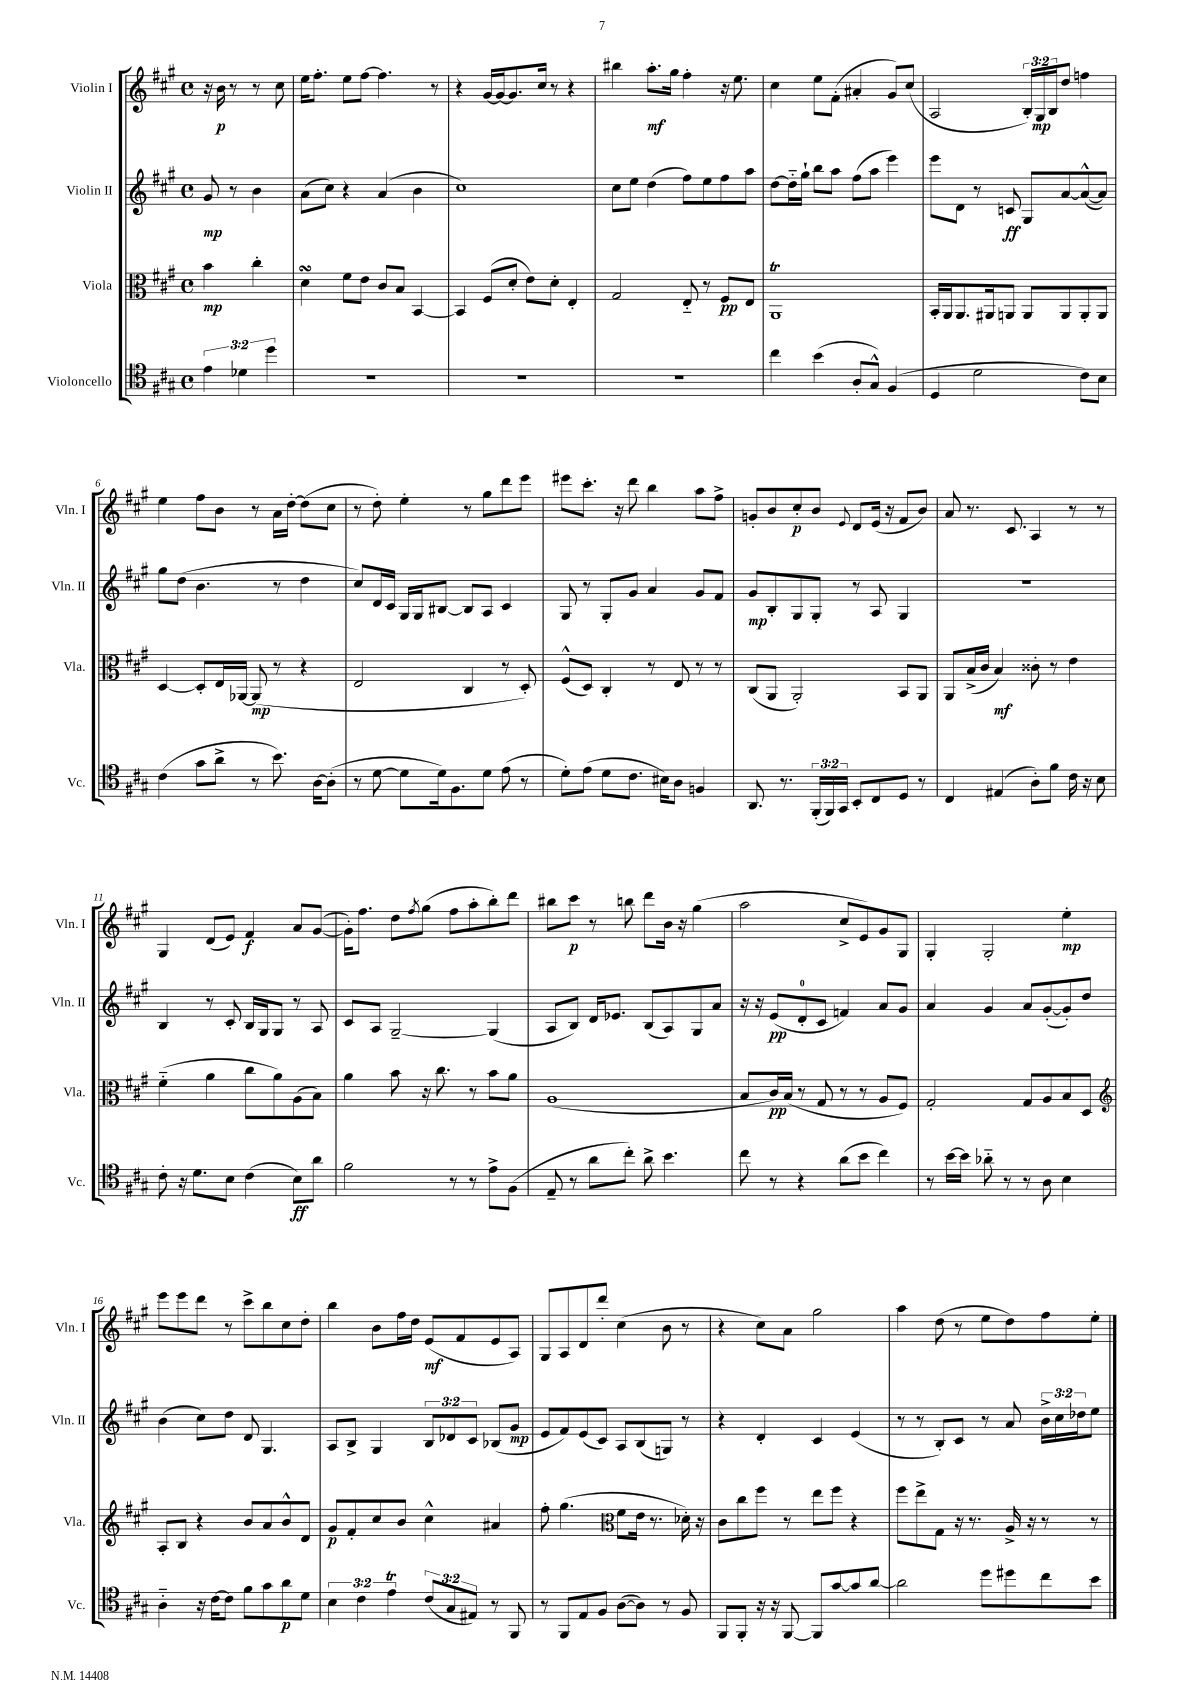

**kern	**kern	**kern	**kern
*staff4	*staff3	*staff2	*staff1
*clefC4	*clefC3	*clefG2	*clefG2
*k[f#c#g#]	*k[f#c#g#]	*k[f#c#g#]	*k[f#c#g#]
*M4/4	*M4/4	*M4/4	*M4/4
*met(c)	*met(c)	*met(c)	*met(c)
6e	4b	8g#	16r
.	.	.	16b
.	.	8r	8r
6d-	.	.	.
.	4cc#'	4b	8r
6dd	.	.	.
.	.	.	8cc#
=	=	=	=
1r	4d	(8a	16ee
.	.	.	8.ff#'
.	.	8cc#)	.
.	8f#	4r	8ee
.	8e	.	[8ff#
.	8c#	(4a	4.ff#]
.	8B	.	.
.	[4BB	4b	.
.	.	.	8r
=	=	=	=
1r	4BB]	1cc#)	4r
.	(8F#	.	[16g#
.	.	.	16g#_
.	8d'	.	8.g#]
.	8e)	.	.
.	.	.	16cc#
.	8d'	.	8r
.	4E'	.	4r
=	=	=	=
1r	2G#	8cc#	4bb#
.	.	8ee	.
.	.	(4dd	8.aa'
.	.	.	16gg#
.	8E'~	8ff#)	4ff#'
.	8r	8ee	.
.	8F#	8ff#	16r
.	.	.	8.ee
.	8E	8aa	.
=	=	=	=
4cc#	1AA	[8dd	4cc#
.	.	16dd'~]	.
.	.	16gg#`	.
(4b	.	8bb	8ee
.	.	8aa	(8f#'
8A'	.	(8ff#	4a#'
8G#^^)	.	8aa	.
(4F#	.	4eee)	8g#)
.	.	.	(8cc#
=	=	=	=
4D	16BB'	8eee	2A
.	16AA	.	.
.	8.AA	8d	.
2d	.	8r	.
.	16AA#	.	.
.	8AA	8c	.
.	8AA	8G#	24B')
.	.	.	24G#
.	.	.	24B
.	8AA	[8a	8dd
8c#)	8AA'	(8a^^_	4ff
8B	8AA	8a])	.
=	=	=	=
(4c#	[4D	8gg#	4ee
.	.	(8dd	.
8g#	8D']	4.b	8ff#
8a^	16E	.	8b
.	[16AA-	.	.
8r	(8AA-]	.	8r
8.b)	8r	8r	16a
.	.	.	[16dd'
.	4r	4dd	(8dd]
[16A	.	.	.
(8A']	.	.	8cc#
=	=	=	=
8r	2E	8cc#)	8r
[8d	.	16d	8dd')
.	.	16c#	.
8d]	.	16G#	4ee'
.	.	16G#	.
16d)	.	[8B#	.
8.F#	.	.	.
.	4C#	8B#]	8r
8d	.	8A	8gg#
(8e	8r	4c#	8ddd
8r	8D')	.	8eee
=	=	=	=
8d')	(8F#^^	8G#	8eee#
(8e	8D)	8r	8.ccc#'
8d	4C#'	8G#'	.
.	.	.	16r
8.c#	.	8g#	8ddd
.	8r	4a	4bb
16B#)	.	.	.
8A	8E	.	.
4F	8r	8g#	8aa
.	8r	8f#	8ff#^
=	=	=	=
8.AA	(8C#	8g#	8g'
.	8AA	8B'	8b
8.r	.	.	.
.	2AA')	8G#	8cc#'
(24FF#'	.	8G#'	8b
24FF#)	.	.	.
24GG#	.	.	.
.	.	.	8qqe
8BB'	.	8r	8d
8C#	.	8A	(16e
.	.	.	16r
8D	8BB	4G#	8f#
8r	8AA	.	8b)
=	=	=	=
4C#	8AA	1r	8a
.	(16B^	.	8.r
.	16c#	.	.
(4E#	4B)	.	.
.	.	.	8.c#
8A')	8c##'	.	4A
8f#	8r	.	.
16c#	4e	.	8r
16r	.	.	.
8B	.	.	8r
=	=	=	=
8c#'	(4f#'~	4B	4G#
16r	.	.	.
8.d	.	.	.
.	4a	8r	(8d
8B	.	8c#'	8e)
(4c#	8cc#	16B	4f#
.	.	16G#	.
.	8a)	8G#	.
8B)	(8A	8r	8a
8a	8B)	8A	([8g#
=	=	=	=
2f#	4a	8c#	16g#'])
.	.	.	8.ff#
.	.	8A	.
.	8b	[2G#~	8dd
.	.	.	8qff#
.	16r	.	(8gg#
.	8.cc#	.	.
8r	.	.	8ff#
8r	8r	.	8aa'
8e^	8b	(4G#]	8bb')
(8F#	8a	.	8ddd
=	=	=	=
8E~	(1A	8A	8bb#
8r	.	8B)	8ccc#
8a	.	16d	8r
.	.	8.e-	.
8cc#')	.	.	8bb
8a^	.	(8B	8ddd
4.b	.	8A)	16b
.	.	.	16r
.	.	8G#	(4gg#
.	.	8a	.
=	=	=	=
8cc#	8B	16r	2aa
.	.	16r	.
8r	16c#)	(8e	.
.	(16B	.	.
4r	8r	8d'	.
.	8G#	8c#	.
(8a	8r	4f)	8cc#^
8b	8r	.	8e)
4cc#)	8A	8a	8g#
.	8F#)	8g#	8G#
=	=	=	=
8r	2G#'	4a	4G#'
[16b	.	.	.
16b]	.	.	.
8a-'~	.	4g#	2G#'
8r	.	.	.
8r	8G#	8a	.
8A	8A	([8g#'	.
4B	8B	8g#'])	4ee'
.	8D	8dd	.
=	=	=	=
*	*clefG2	*	*
4A'~	8A'	(4b	8eee
.	8B	.	8eee
16r	4r	8cc#)	8ddd
[16c#	.	.	.
8c#]	.	8dd	8r
8f#	8b	8d	8ccc#^
8g#	8a	4.G#	8bb
8a	8b^^	.	8cc#
8d	8d	.	8dd'
=	=	=	=
6B	8g#	8A	4bb
.	8f#'	8B^	.
6c#	.	.	.
.	8cc#	4G#	8b
6e	.	.	.
.	8b	.	16ff#
.	.	.	16dd
(12c#	4cc#^^	12B	(8e
12G#	.	12d-	.
.	.	.	8f#
12E#)	.	12c#	.
8r	4a#	(8B-	8e
8FF#	.	8g#	8A)
=	=	=	=
8r	8ff#'	8e	8G#
8FF#	(4.gg#	8f#)	8A
8E	.	(8e	8d
8F#	.	8c#)	8ddd'
*	*clefC3	*	*
([8A	8f#	8A	(4cc#
8A])	16e	(8B	.
.	8.r	.	.
8r	.	8G)	8b
8F#	16d-')	8r	8r
.	16r	.	.
=	=	=	=
8FF#	8c#	4r	4r
8FF#'	8cc#	.	.
16r	8ff#	4d'	8cc#)
16r	.	.	.
[8FF#	8r	.	8a
8FF#]	8ee	4c#	2gg#
[8g#	8ff#	.	.
8g#]	4r	(4e	.
[8a	.	.	.
=	=	=	=
2a]	8ff#	8r	4aa
.	8ee^	8r	.
.	8G#	8B')	(8dd
.	16r	8c#	8r
.	8.r	.	.
8dd	.	8r	8ee
8dd#	16A^	8a	8dd)
.	16r	.	.
8cc#	8r	24b^	8ff#
.	.	24cc#	.
.	.	24dd-	.
8b	8r	8ee	8ee'
==	==	==	==
*-	*-	*-	*-
